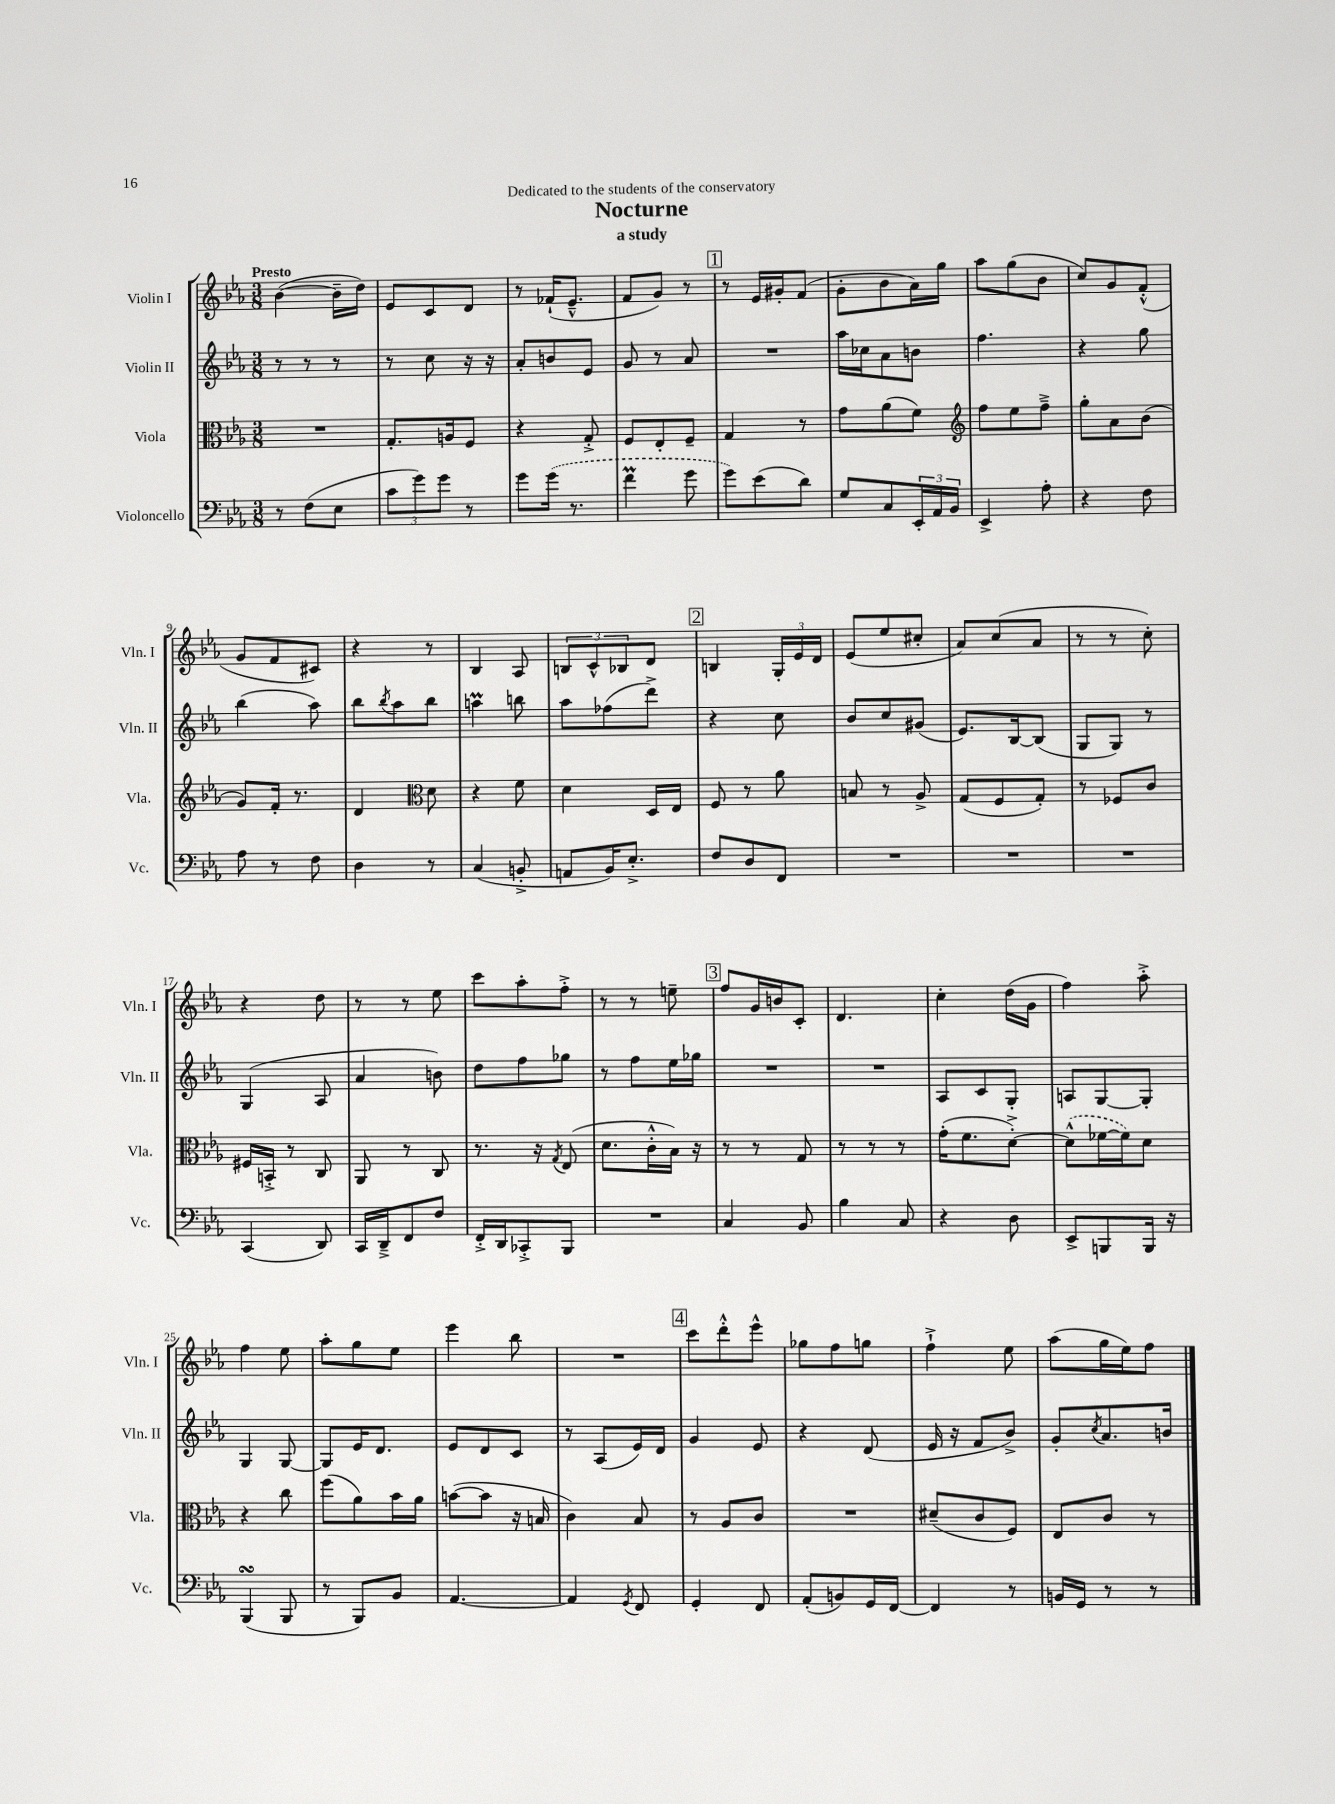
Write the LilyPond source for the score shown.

\header { title = "Nocturne" subtitle = "a study" dedication = "Dedicated to the students of the conservatory" }
<<
\new StaffGroup <<
\new Staff = "s0" \with { instrumentName = "Violin I" shortInstrumentName = "Vln. I" } {
    \clef treble \key ees \major \numericTimeSignature \time 3/8 \tempo "Presto"
    bes'4~( bes'16-- d''16) |
    ees'8 c'8 d'8 |
    r8 fes'16-!( ees'8.---^ |
    f'8 g'8) r8 |
    \mark \markup { \box "1" } r8 ees'16 gis'16-. f'8( |
    g'8-. bes'8 aes'16) g''16 |
    aes''8 g''8( bes'8 |
    c''8) g'8 f'8-.-^( |
    g'8 f'8 cis'8) |
    r4 r8 |
    bes4 aes8 |
    \tuplet 3/2 { b8 c'8-^ bes8 } d'8 |
    \mark \markup { \box "2" } b4 \tuplet 3/2 { g16-. ees'16 d'16 } |
    ees'8( ees''8 cis''8-. |
    aes'8) c''8( aes'8 |
    r8 r8 c''8-.) |
    r4 d''8 |
    r8 r8 ees''8 |
    c'''8 aes''8-. f''8-.-> |
    r8 r8 e''8-- |
    \mark \markup { \box "3" } f''8 g'16 b'16 c'8-. |
    d'4. |
    c''4-. d''16( g'16 |
    f''4) aes''8-.-> |
    f''4 ees''8 |
    aes''8-. g''8 ees''8 |
    ees'''4 bes''8 |
    R4. |
    \mark \markup { \box "4" } c'''8 d'''8-.-^ ees'''8-^ |
    ges''8 f''8 g''8 |
    f''4-!-> ees''8 |
    aes''8( g''16 ees''16) f''8 \bar "|." |
}
\new Staff = "s1" \with { instrumentName = "Violin II" shortInstrumentName = "Vln. II" } {
    \clef treble \key ees \major \numericTimeSignature \time 3/8
    r8 r8 r8 |
    r8 c''8 r16 r16 |
    aes'8-. b'8 ees'8 |
    g'8 r8 aes'8 |
    \mark \markup { \box "1" } R4. |
    aes''16 ces''16 aes'8 b'8 |
    f''4. |
    r4 g''8 |
    bes''4( aes''8) |
    bes''8 \acciaccatura { bes''8 } aes''8 bes''8 |
    a''4\prall b''8 |
    aes''8 fes''8( d'''8->) |
    \mark \markup { \box "2" } r4 c''8 |
    bes'8 c''8 gis'8( |
    ees'8.) bes16~ bes8( |
    g8 g8) r8 |
    g4( aes8 |
    aes'4 b'8) |
    d''8 f''8 ges''8 |
    r8 f''8 ees''16 ges''16 |
    \mark \markup { \box "3" } R4. |
    R4. |
    aes8 c'8 g8-. |
    a8 g8~ g8-. |
    g4 g8~ |
    g8 ees'16 d'8. |
    ees'8 d'8 c'8 |
    r8 aes8( ees'16) d'16 |
    \mark \markup { \box "4" } g'4 ees'8 |
    r4 d'8( |
    ees'16 r16 f'8 bes'8->) |
    g'8-. \acciaccatura { c''8 } aes'8. b'16 \bar "|." |
}
\new Staff = "s2" \with { instrumentName = "Viola" shortInstrumentName = "Vla." } {
    \clef alto \key ees \major \numericTimeSignature \time 3/8
    R4. |
    g8.-. a16 f8 |
    r4 g8-.-> |
    f8 ees8-. f8-- |
    \mark \markup { \box "1" } g4 r8 |
    g'8 aes'8( f'8) |
    \clef treble f''8 ees''8 f''8---> |
    g''8-. aes'8 bes'8( |
    g'8) f'16-. r8. |
    d'4 \clef alto d'8 |
    r4 f'8 |
    d'4 d16 ees16 |
    \mark \markup { \box "2" } f8 r8 aes'8 |
    b8 r8 aes8-> |
    g8( f8 g8-.) |
    r8 fes8 c'8 |
    fis16 b,16-.-> r8 c8 |
    aes,8 r8 c8 |
    r8. r16 \acciaccatura { g8 } ees8( |
    d'8. c'16-.-^ bes16) r16 |
    \mark \markup { \box "3" } r8 r8 g8 |
    r8 r8 r8 |
    g'16-.( f'8. d'8~-.->) |
    \once \slurDashed d'8-^( fes'16~ fes'16) d'8 |
    r4 c''8 |
    f''8( aes'8) bes'16 aes'16 |
    b'8~( b'8 r16 b16 |
    c'4) bes8 |
    \mark \markup { \box "4" } r8 aes8 c'8 |
    R4. |
    dis'8--( c'8 f8) |
    ees8 c'8 r8 \bar "|." |
}
\new Staff = "s3" \with { instrumentName = "Violoncello" shortInstrumentName = "Vc." } {
    \clef bass \key ees \major \numericTimeSignature \time 3/8
    r8 f8( ees8 |
    \tuplet 3/2 { c'8 g'8) g'8 } r8 |
    g'8 \once \slurDashed g'16( r8. |
    f'4\prall g'8 |
    \mark \markup { \box "1" } g'8) ees'8( d'8) |
    g8 c8 \tuplet 3/2 { ees,16-. aes,16 bes,16 } |
    ees,4-> aes8-. |
    r4 f8 |
    aes8 r8 f8 |
    d4 r8 |
    c4( b,8-.-> |
    a,8 bes,16) ees8.-.-> |
    \mark \markup { \box "2" } f8 d8 f,8 |
    R4. |
    R4. |
    R4. |
    c,4( d,8) |
    c,16 d,16---> f,8 f8 |
    f,16-.-> d,16 ces,8-.-> bes,,8 |
    R4. |
    \mark \markup { \box "3" } c4 bes,8 |
    bes4 c8 |
    r4 d8 |
    ees,8-> b,,8 b,,16 r16 |
    bes,,4\turn( bes,,8 |
    r8 bes,,8) bes,8 |
    aes,4.~ |
    aes,4 \acciaccatura { g,8 } f,8 |
    \mark \markup { \box "4" } g,4-. f,8 |
    aes,8-.( b,8) g,16 f,16~ |
    f,4 r8 |
    b,16 g,16 r8 r8 \bar "|." |
}
>>
>>
